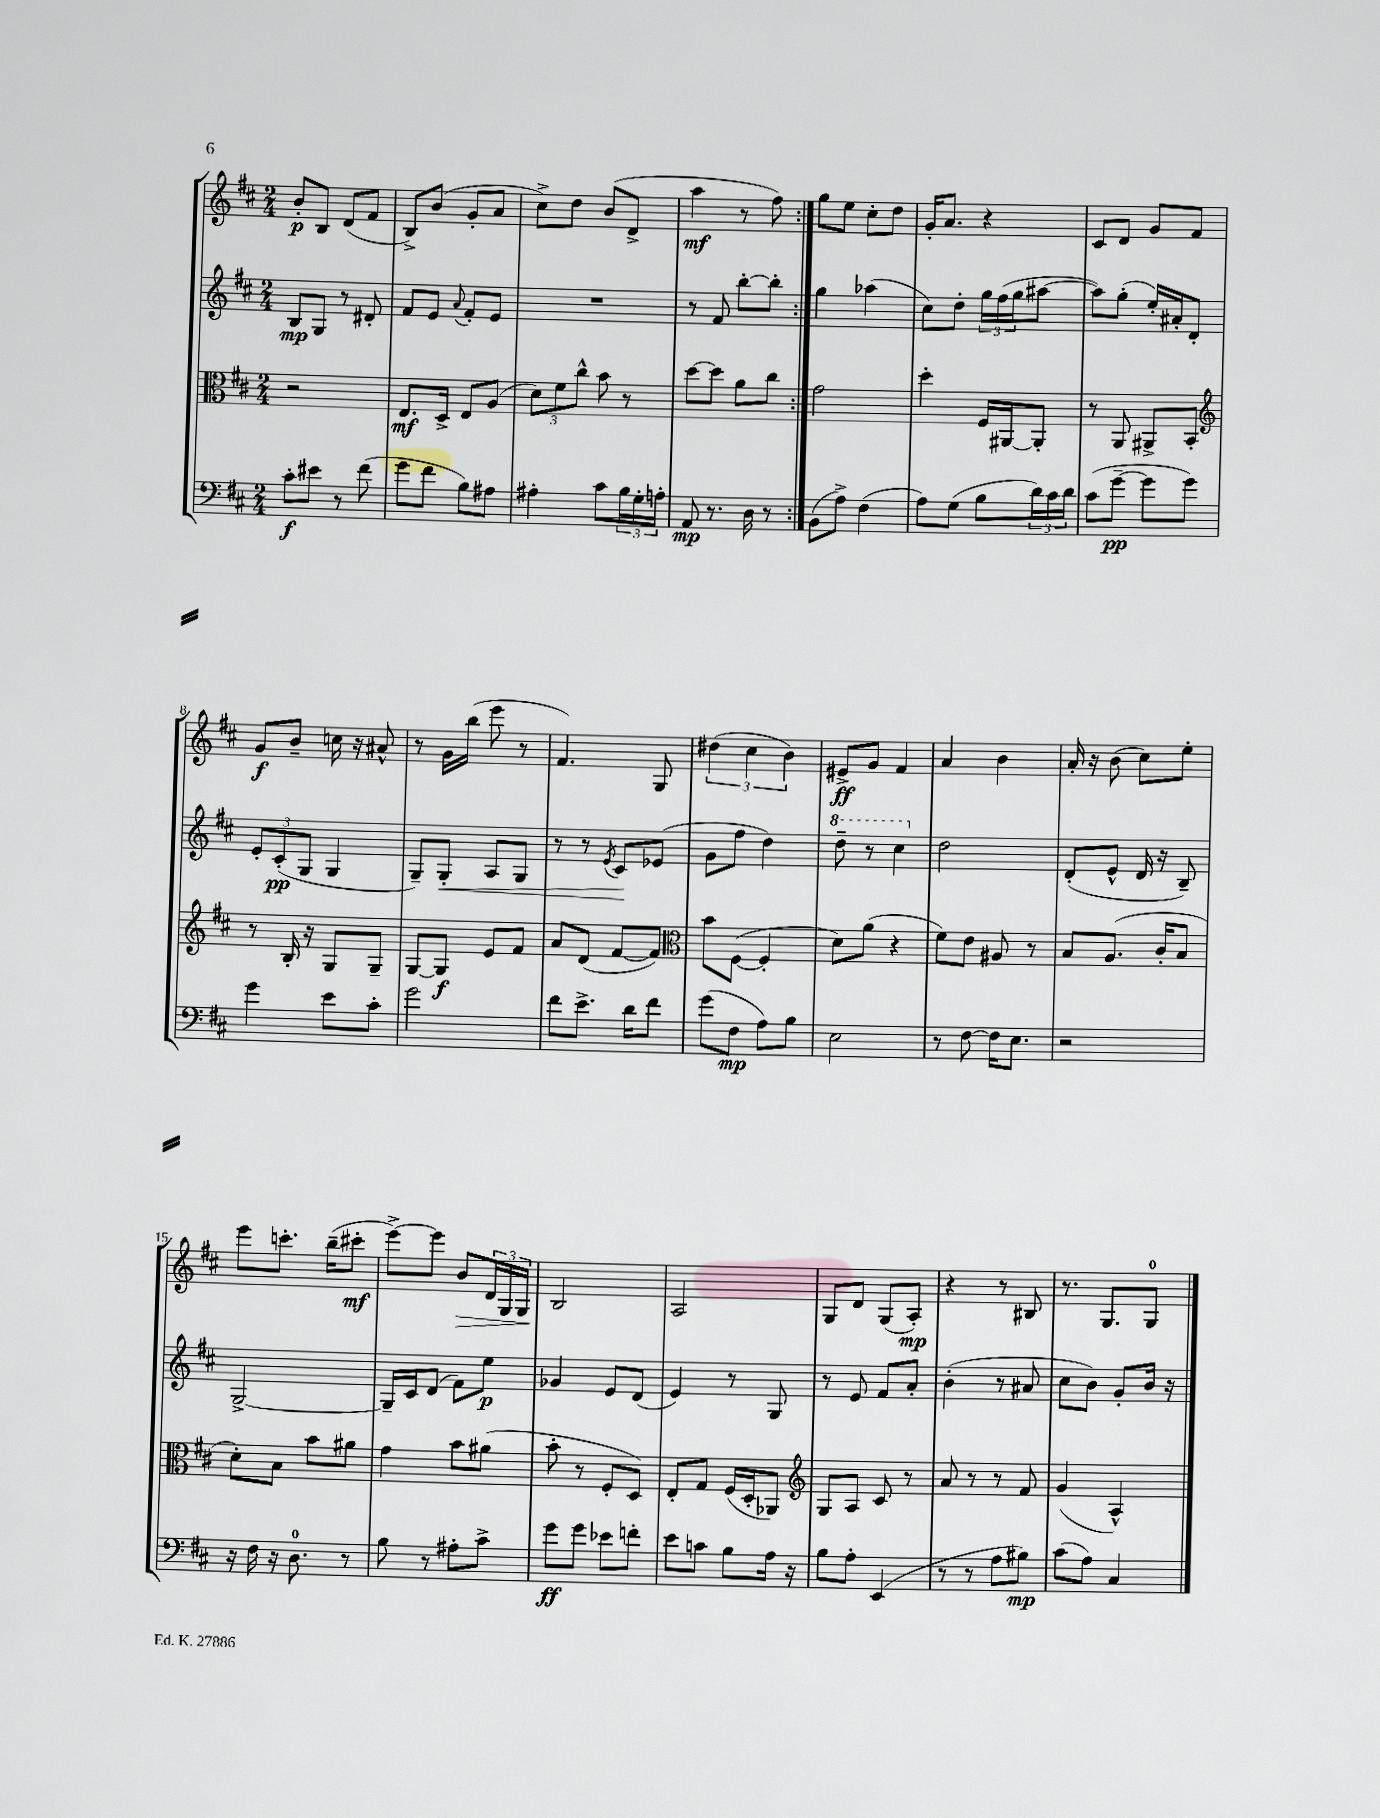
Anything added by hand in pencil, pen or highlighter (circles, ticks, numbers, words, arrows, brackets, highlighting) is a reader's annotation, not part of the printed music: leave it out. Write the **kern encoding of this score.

**kern	**kern	**kern	**kern
*staff4	*staff3	*staff2	*staff1
*clefF4	*clefC3	*clefG2	*clefG2
*k[f#c#]	*k[f#c#]	*k[f#c#]	*k[f#c#]
*M2/4	*M2/4	*M2/4	*M2/4
8c#'\L	2r	8B/L	8b'/L
8e#\J	.	8G/J	8B/J
8r	.	8r	(8d/L
(8f#\	.	8d#'/	8f#/J
=	=	=	=
8g\L	8.E/L	8f#/L	8B^/L)
8f#\J	.	8e/J	(8b/J
.	16D^/Jk	.	.
.	.	8qqa/	.
8B\L)	8E/L	8f#'/L	8g'/L
8A#\J	(8A/J	8e/J	8a/J
=	=	=	=
4A#'\	12d\L)	2r	8cc#^\L)
.	12f#\	.	.
.	.	.	8dd\J
.	12cc#^^\J	.	.
8c#\L	8b\	.	(8b/L
24B\L	8r	.	8d^/J
24G'\	.	.	.
24A'\JJ	.	.	.
=	=	=	=
8AA/	[8dd\L	8r	4aa\
8.r	8dd\]J	8f#/	.
.	8a\L	[8bb'\L	8r
16D\	.	.	.
8r	8cc#\J	8bb'\]J	8ff#\)
=:|!	=:|!	=:|!	=:|!
(8BB\L	2g\	4gg\	8gg\L
8A^\J)	.	.	8ee\J
(4F#\	.	(4aa-\	8cc#'\L
.	.	.	8dd\J
=	=	=	=
8A\L)	4dd'\	8cc#\L)	16g'/LK
.	.	.	8.a/J
(8G\J	.	8dd'\J	.
8B\L	16F#/LL	24gg\LL	4r
.	.	(24ff#\	.
.	[16AA#/J	.	.
.	.	24gg\J	.
24d\L)	8AA#'/]J	[8aa#\J	.
24c#\	.	.	.
24d\JJ	.	.	.
=	=	=	=
(8c#\L	8r	8aa#\]L)	8c#/L
[8g~\J	8AA/	(8gg'\J	8d/J
8g\]L	8AA#^/L	16ee'/LL)	8g/L
.	.	16a#'/J	.
8g\J)	8BB'/J	8d'/J	8f#/J
=	=	=	=
*	*clefG2	*	*
4g\	8r	12e'/L	8g/L
.	.	(12c#'/	.
.	16B'/	.	8b~/J
.	.	12G/J	.
.	16r	.	.
8e\L	8G/L	4G/	16cc\
.	.	.	16r
8c#'\J	8G~/J	.	8a#^^/
=	=	=	=
2g\	[8G/L	8G~/L)	8r
.	8G/]J	8G'/J	16g\LL
.	.	.	(16bb\JJ
.	8e/L	8A/L	8eee\
.	8f#/J	8G/J	8r
=	=	=	=
8f#\L	8a/L	8r	4.f#/)
8.e^\J	(8d/J	8r	.
.	.	8qe/	.
.	[8f#/L	8c#/L	.
16d\LK	.	.	.
8f#\J	8f#/]J)	(8e-/J	8G/
=	=	=	=
*	*clefC3	*	*
(8g\L	8b\L	8g\L	(6dd#\
8F#\J	([8F#\J	8ff#\J	.
.	.	.	6cc#\
8A\L)	4F#'/]	4dd\)	.
.	.	.	6b\)
8B\J	.	.	.
=	=	=	=
2E\	8d\L)	8ddd~\	8e#^/L
.	(8a\J	8r	8g/J
.	4r	4ccc#\	4f#/
=	=	=	=
8r	8f#\L)	2dd\	4a/
[8F#\	8e\J	.	.
16F#\]LK	8A#/	.	4b\
8.E\J	.	.	.
.	8r	.	.
=	=	=	=
2r	8B/L	(8d'/L	16a'/
.	.	.	16r
.	(8.A/J	8e^^/J	(8b\
.	.	16d/	8cc#\L)
.	16c#'/LK	16r	.
.	8B/J	8B~/)	8ee'\J
=	=	=	=
16r	8d'\L)	[2G^/	8eee\L
16F#\	.	.	.
16r	8B\J	.	8.ccc'\J
8.D\	.	.	.
.	8b\L	.	.
.	.	.	(16bb~\LK
8r	8a#\J	.	8ccc#'\J
=	=	=	=
8B\	4g\	16G~/]LL	[8eee^\L)
.	.	16c#/J	.
8r	.	(8d/J	8eee\]J
8A#'\L	8b\L	8f#\L)	8b/L
8c#^\J	(8a#\J	8ee\J	24d/L
.	.	.	24G/
.	.	.	24G/JJ
=	=	=	=
8g\L	8b'\	4g-/	2B/
8g\J	8r	.	.
8e-\L	8F#'/L	8e/L	.
8f'\J	8D/J)	(8d/J	.
=	=	=	=
8e\L	8E'/L	4e/)	2A/
8c\J	8G/J	.	.
8B\L	(16F#/LL	8r	.
.	16D'/J	.	.
16A\Jk	8AA-/J)	8G/	.
16r	.	.	.
=	=	=	=
*	*clefG2	*	*
8B\L	8G/L	8r	8G/L
8A'\J	8A/J	8e/	8d/J
(4EE/	8c#/	8f#/L	(8G/L
.	8r	8a'/J	8A'/J)
=	=	=	=
8r	8a/	(4b'\	4r
8r	8r	.	.
8A\L	8r	8r	8r
8B#\J)	8f#/	8a#/	8B#/
=	=	=	=
(8c#\L	(4g/	8cc#\L	8.r
8A\J)	.	8b\J)	.
.	.	.	8.G/L
4C#/	4A^^/)	8g'/L	.
.	.	16b/Jk	8G/J
.	.	16r	.
==	==	==	==
*-	*-	*-	*-
